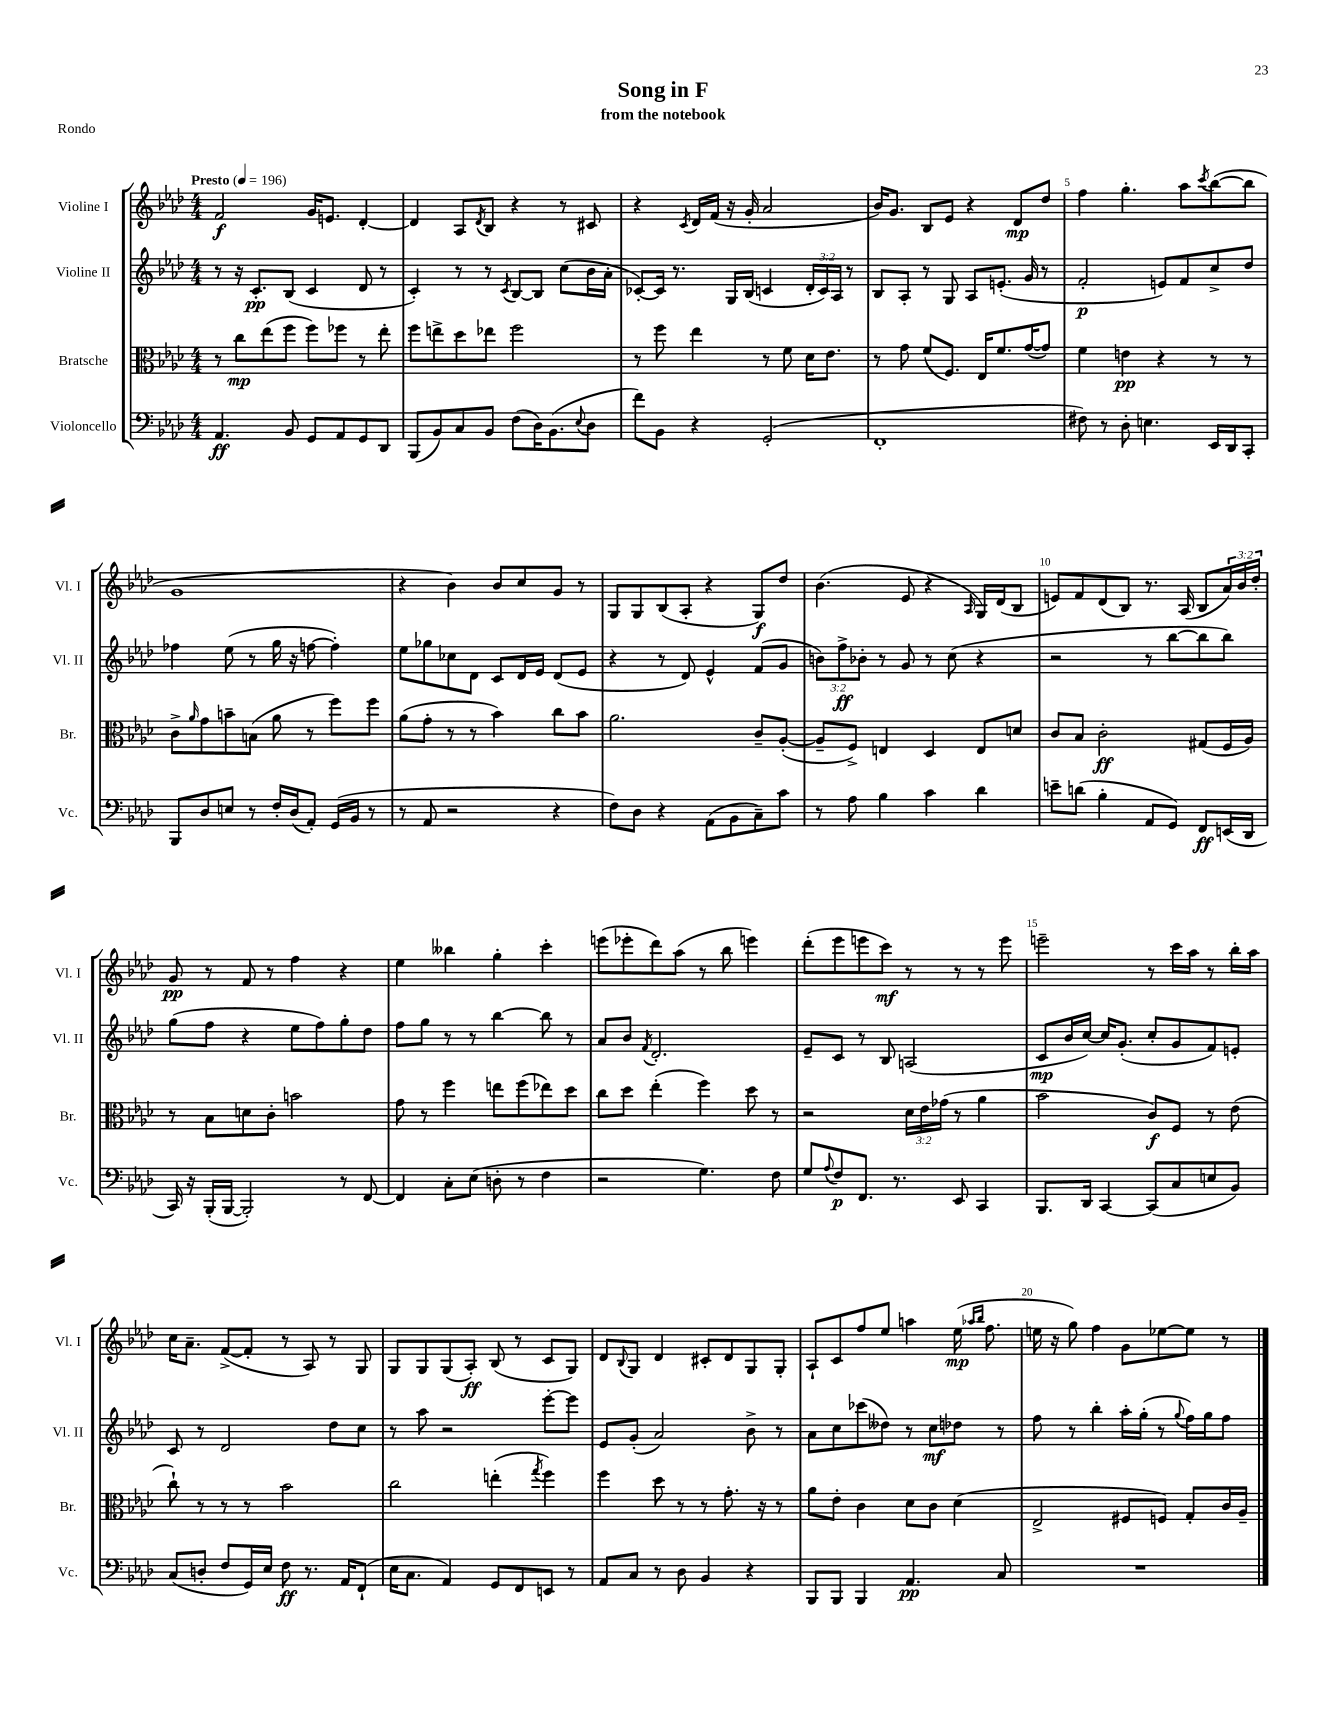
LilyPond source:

\header { title = "Song in F" subtitle = "from the notebook" piece = "Rondo" }
<<
\new StaffGroup <<
\new Staff = "s0" \with { instrumentName = "Violine I" shortInstrumentName = "Vl. I" } {
    \clef treble \key aes \major \numericTimeSignature \time 4/4 \override Staff.TupletNumber.text = #tuplet-number::calc-fraction-text \tempo "Presto" 4 = 196
    f'2\f g'16 e'8. des'4~-. |
    des'4 aes8 \acciaccatura { des'8 } bes8 r4 r8 cis'8 |
    r4 \acciaccatura { c'8 } des'16 f'16( r16 g'16-. aes'2 |
    bes'16) g'8. bes8 ees'8 r4 des'8\mp des''8 |
    f''4 g''4.-. aes''8 \acciaccatura { c'''8 } bes''8~( bes''8 |
    g'1 |
    r4 bes'4) bes'8 c''8 g'8 r8 |
    g8 g8 bes8( aes8-. r4 g8\f) des''8 |
    bes'4.( ees'8 r4 \grace { aes16 } g16) des'16( bes8 |
    e'8) f'8 des'8( bes8) r8. aes16( bes8 \tuplet 3/2 { aes'16) bes'16 des''16-. } |
    g'8\pp r8 f'8 r8 f''4 r4 |
    ees''4 beses''4 g''4-. c'''4-. |
    e'''8( ees'''8-. des'''8) aes''8( r8 bes''8 e'''4) |
    des'''8-.( ees'''8 e'''8 c'''8\mf) r8 r8 r8 e'''8 |
    e'''2-- r8 c'''16 aes''16 r8 bes''16-. aes''16 |
    c''16 aes'8.-- f'8~->( f'8-. r8 aes8) r8 g8 |
    g8 g8 g8( aes8-.\ff) bes8( r8 c'8 g8) |
    des'8 \appoggiatura { bes8 } g8 des'4 cis'8-. des'8 g8 g8-. |
    aes8-! c'8 f''8 ees''8 a''4 ees''16\mp( \grace { aes''16 bes''16 } f''8. |
    e''16 r16 g''8) f''4 g'8 ees''8~ ees''8 r8 \bar "|." |
}
\new Staff = "s1" \with { instrumentName = "Violine II" shortInstrumentName = "Vl. II" } {
    \clef treble \key aes \major \numericTimeSignature \time 4/4 \override Staff.TupletNumber.text = #tuplet-number::calc-fraction-text
    r8 r16 c'8.-.\pp bes8( c'4 des'8 r8 |
    c'4-.) r8 r8 \acciaccatura { c'8 } bes8~ bes8 c''8( bes'16 aes'16-. |
    ces'8~-.) ces'16 r8. g16 bes16( c'4 \tuplet 3/2 { des'16-. c'16) aes16 } r8 |
    bes8 aes8-. r8 g8 aes8 e'8.-.( g'16 r8 |
    f'2-.\p e'8) f'8 c''8-> des''8 |
    fes''4 ees''8( r8 g''16 r16 f''8~ f''4-.) |
    ees''8 ges''8 ces''8 des'8 c'8 des'16 ees'16 des'8( ees'8 |
    r4 r8 des'8) ees'4-^ f'8( g'8 |
    \tuplet 3/2 { b'8) f''8->\ff bes'8-. } r8 g'8 r8 c''8( r4 |
    r2 r8 bes''8~ bes''8 bes''8) |
    g''8( f''8 r4 ees''8 f''8) g''8-. des''8 |
    f''8 g''8 r8 r8 bes''4~ bes''8 r8 |
    aes'8 bes'8 \acciaccatura { f'8 } des'2.-. |
    ees'8-- c'8 r8 bes8 a2( |
    c'8\mp bes'16 c''16~) c''16 g'8.-.( c''8-. g'8 f'8) e'8-. |
    c'8 r8 des'2 des''8 c''8 |
    r8 aes''8 r2 ees'''8~-. ees'''8 |
    ees'8 g'8-.( aes'2) bes'8-> r8 |
    aes'8 c''8 ces'''8( deses''8) r8 c''8\mf des''8 r8 |
    f''8 r8 bes''4-. aes''16-. g''16-.( r8 \appoggiatura { g''8 } f''16) g''16 f''8 \bar "|." |
}
\new Staff = "s2" \with { instrumentName = "Bratsche" shortInstrumentName = "Br." } {
    \clef alto \key aes \major \numericTimeSignature \time 4/4 \override Staff.TupletNumber.text = #tuplet-number::calc-fraction-text
    r8 c''8\mp ees''8( f''8 f''8) fes''8 r8 ees''8-. |
    f''8 e''8-> des''8 ees''8 f''2 |
    r8 f''8 ees''4 r8 f'8 des'16 ees'8. |
    r8 g'8 f'8( f8.) ees16 f'8. g'16~( g'8) |
    f'4 e'4\pp r4 r8 r8 |
    c'8-> \grace { aes'16 } g'8 b'8-- b8( aes'8 r8 f''8) f''8 |
    aes'8( g'8-. r8 r8 bes'4) c''8 bes'8 |
    aes'2. c'8-- aes8~-.( |
    aes8-- f8->) e4 des4 e8 d'8 |
    c'8 bes8 c'2-.\ff gis8( f16 aes16) |
    r8 bes8 d'8 c'8-. b'2 |
    g'8 r8 f''4 e''8 f''8( ees''8) des''8 |
    c''8 des''8 ees''4-.( f''4) des''8 r8 |
    r2 \tuplet 3/2 { des'16 ees'16 ges'16( } r8 aes'4 |
    bes'2 c'8\f) f8 r8 ees'8( |
    c''8-!) r8 r8 r8 bes'2 |
    c''2 e''4-.( \acciaccatura { g''8 } f''4) |
    f''4 des''8 r8 r8 g'8.-. r16 r8 |
    aes'8 ees'8-. c'4 des'8 c'8 des'4( |
    ees2-> fis8 f8) g8-. c'16 aes16-- \bar "|." |
}
\new Staff = "s3" \with { instrumentName = "Violoncello" shortInstrumentName = "Vc." } {
    \clef bass \key aes \major \numericTimeSignature \time 4/4
    aes,4.\ff bes,8 g,8 aes,8 g,8 des,8 |
    bes,,8( bes,8) c8 bes,8 f8( des16) bes,8.( \appoggiatura { ees8 } des8 |
    f'8) bes,8 r4 g,2-.( |
    f,1-. |
    fis8) r8 des8-. e4. ees,16 des,16 c,8-. |
    bes,,8 des8 e8 r8 f16-. des16( aes,8-.) g,16( bes,16 r8 |
    r8 aes,8 r2 r4 |
    f8) des8 r4 aes,8( bes,8 c8--) c'8 |
    r8 aes8 bes4 c'4 des'4 |
    e'8-- d'8( bes4-. aes,8 g,8) f,8\ff e,16( des,16 |
    c,16) r16 bes,,16-.( bes,,16~ bes,,2-.) r8 f,8~ |
    f,4 c8-. ees8( d8-. r8 f4 |
    r2 g4.) f8 |
    g8 \appoggiatura { aes8 } f8\p f,8. r8. ees,8 c,4 |
    bes,,8. des,16 c,4~ c,8( c8 e8 bes,8) |
    c8( d8-. f8 g,16) ees16 f8\ff r8. aes,16 f,8-!( |
    ees16 c8. aes,4) g,8 f,8 e,8 r8 |
    aes,8 c8 r8 des8 bes,4 r4 |
    bes,,8 bes,,8 bes,,4 aes,4.\pp c8 |
    R1 \bar "|." |
}
>>
>>
\layout { \context { \Score \override BarNumber.break-visibility = ##(#f #t #t) barNumberVisibility = #(every-nth-bar-number-visible 5) } }
